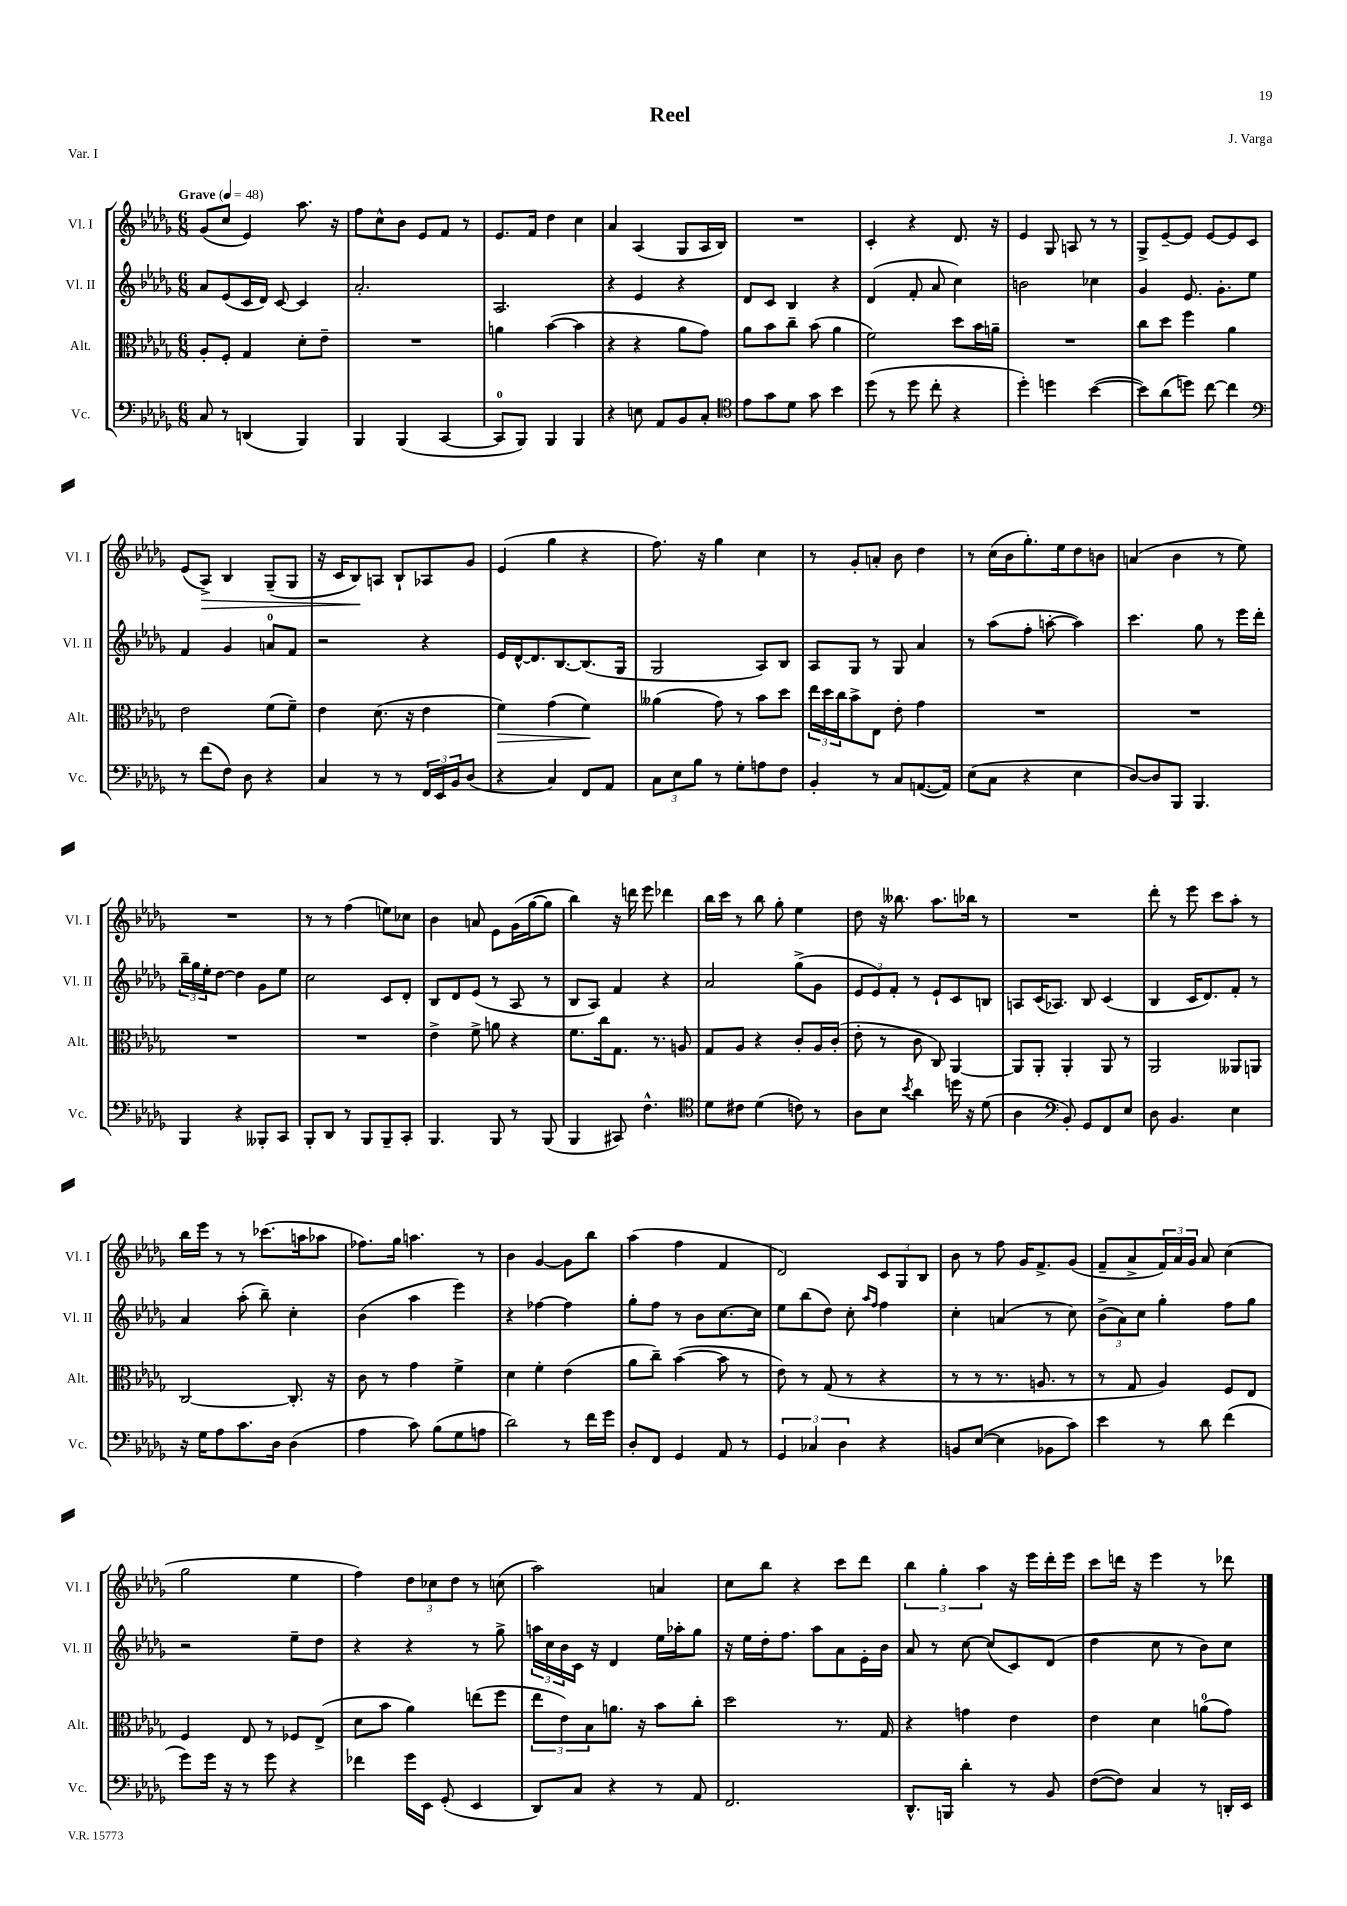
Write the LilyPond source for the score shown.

\header { title = "Reel" composer = "J. Varga" piece = "Var. I" }
<<
\new StaffGroup <<
\new Staff = "s0" \with { instrumentName = "Vl. I" shortInstrumentName = "Vl. I" } {
    \clef treble \key des \major \numericTimeSignature \time 6/8 \tempo "Grave" 4 = 48
    ges'8( c''8 ees'4) aes''8. r16 |
    f''8 c''8-^ bes'8 ees'8 f'8 r8 |
    ees'8. f'16 des''4 c''4 |
    aes'4 aes4( ges8 aes16 bes16) |
    R2. |
    c'4-. r4 des'8. r16 |
    ees'4 ges8 a8 r8 r8 |
    ges8-> ees'8~-- ees'8 ees'8~ ees'8 c'8 |
    ees'8( aes8->\>) bes4 ges8--( ges8 |
    r16 c'16 bes8\!) a8 bes8-! aes8 ges'8 |
    ees'4( ges''4 r4 |
    f''8.) r16 ges''4 c''4 |
    r8 ges'8-. a'8-. bes'8 des''4 |
    r8 c''16( bes'16 ges''8.-.) ees''16 des''8 b'8 |
    a'4( bes'4 r8 ees''8) |
    R2. |
    r8 r8 f''4( e''8) ces''8 |
    bes'4 a'8 ees'8 ges'16( ges''16~ ges''8 |
    bes''4) r16 d'''16 ees'''8 des'''4 |
    bes''16 c'''16 r8 bes''8 ges''8-. ees''4 |
    des''8 r16 beses''8. aes''8. bes''16 r8 |
    R2. |
    des'''8-. r8 ees'''8 c'''8 aes''8-. r8 |
    bes''16 ees'''16 r8 r8 ces'''8.( a''16 aes''8 |
    fes''8.) ges''16 a''4. r8 |
    bes'4 ges'4~ ges'8 bes''8 |
    aes''4( f''4 f'4 |
    des'2) \tuplet 3/2 { c'8 ges8 bes8 } |
    bes'8 r8 f''8 ges'16 f'8.-> ges'8( |
    f'8-- aes'8-> \tuplet 3/2 { f'16) aes'16 ges'16 } aes'8 c''4( |
    ges''2 ees''4 |
    f''4) \tuplet 3/2 { des''8 ces''8 des''8 } r8 c''8( |
    aes''2) a'4 |
    c''8 bes''8 r4 c'''8 des'''8 |
    \tuplet 3/2 { bes''4 ges''4-. aes''4 } r16 ees'''16 des'''16-. ees'''16 |
    c'''8 d'''16 r16 ees'''4 r8 des'''8 \bar "|." |
}
\new Staff = "s1" \with { instrumentName = "Vl. II" shortInstrumentName = "Vl. II" } {
    \clef treble \key des \major \numericTimeSignature \time 6/8
    aes'8 ees'8( c'16 des'16) c'8~ c'4 |
    aes'2.-. |
    aes2. |
    r4 ees'4 r4 |
    des'8 c'8 bes4 r4 |
    des'4( f'8-. aes'8 c''4) |
    b'2 ces''4 |
    ges'4 ees'8. ges'8.-. ees''8 |
    f'4 ges'4 a'8-0 f'8 |
    r2 r4 |
    ees'16 des'16~-^ des'8. bes8.~ bes8.( ges16 |
    ges2 aes8) bes8 |
    aes8 ges8 r8 ges8 aes'4 |
    r8 aes''8( f''8-. a''8~-. a''4) |
    c'''4. ges''8 r8 ees'''16 des'''16-. |
    \tuplet 3/2 { bes''16-- ges''16 ees''16-. } des''8~ des''4 ges'8 ees''8 |
    c''2 c'8 des'8-. |
    bes8 des'8 ees'8( r8 aes8 r8 |
    bes8 aes8) f'4 r4 |
    aes'2 ges''8->( ges'8 |
    \tuplet 3/2 { ees'8 ees'8) f'8-. } r8 ees'8-! c'8 b8 |
    a8 c'16( aes8.) bes8 c'4( |
    bes4 c'16 des'8.) f'8-. r8 |
    aes'4 aes''8-.( bes''8--) c''4-. |
    bes'4( aes''4 ees'''4) |
    r4 fes''4~ fes''4 |
    ges''8-. f''8 r8 bes'8 c''8.~ c''16 |
    ees''8 bes''8( des''8) c''8-. \grace { aes''16 f''16 } f''4 |
    c''4-. a'4( r8 c''8) |
    \tuplet 3/2 { bes'8->( aes'8) c''8 } ges''4-. f''8 ges''8 |
    r2 ees''8-- des''8 |
    r4 r4 r8 ges''8-> |
    \tuplet 3/2 { a''16 c''16 bes'16 } c'16 r16 des'4 ees''16 aes''16-. ges''8 |
    r16 ees''16 des''16-. f''8. aes''8 aes'8 ees'16-. bes'16 |
    aes'8 r8 c''8~ c''8( c'8) des'8( |
    des''4 c''8 r8 bes'8) c''8 \bar "|." |
}
\new Staff = "s2" \with { instrumentName = "Alt." shortInstrumentName = "Alt." } {
    \clef alto \key des \major \numericTimeSignature \time 6/8
    aes8-. f8-. ges4 des'8-. ees'8-- |
    R2. |
    a'4 bes'4~( bes'4 |
    r4 r4 aes'8 ges'8) |
    aes'8 bes'8 c''8-- bes'8( aes'4 |
    f'2) des''8 bes'16 a'16-- |
    R2. |
    c''8 des''8 f''4 aes'4 |
    ees'2 f'8( f'8--) |
    ees'4 des'8.( r16 ees'4 |
    f'4\>) ges'4( f'4\!) |
    aeses'4( ges'8) r8 bes'8 des''8 |
    \tuplet 3/2 { ees''16 des''16 c''16 } bes'8-> ees8 ees'8-. ges'4 |
    R2. |
    R2. |
    R2. |
    R2. |
    ees'4-> f'8-> a'8 r4 |
    f'8. c''16 ges8. r8. a8 |
    ges8 aes8 r4 c'8-. aes16 c'16-.( |
    ees'8-. r8 c'8 c8) aes,4~ |
    aes,8 aes,8-. aes,4-. aes,8 r8 |
    aes,2 aeses,8 a,8 |
    c2~ c8.-. r16 |
    c'8 r8 ges'4 f'4-> |
    des'4 f'4-. ees'4( |
    aes'8 c''8--) bes'4~( bes'8 r8 |
    ees'8) r8 ges8( r8 r4 |
    r8 r8 r8. a8. r8 |
    r8 ges8 aes4) f8 ees8 |
    f4 ees8 r8 fes8 ees8->( |
    des'8 bes'8 aes'4) e''8( f''8 |
    \tuplet 3/2 { ees''8 ees'8) bes8 } a'8. r16 bes'8 c''8-. |
    des''2 r8. ges16 |
    r4 g'4 ees'4 |
    ees'4 des'4 a'8-0( ges'8) \bar "|." |
}
\new Staff = "s3" \with { instrumentName = "Vc." shortInstrumentName = "Vc." } {
    \clef bass \key des \major \numericTimeSignature \time 6/8
    c8 r8 d,4( bes,,4) |
    bes,,4 bes,,4( c,4~ |
    c,8-0 bes,,8) bes,,4 bes,,4 |
    r4 e8 aes,8 bes,8 c8-. |
    \clef tenor ees'8 ges'8 des'8 ges'8 bes'4 |
    des''8( r8 des''8 c''8-. r4 |
    des''4-.) d''4 bes'4~( |
    bes'8) aes'8( d''8) c''8~ c''4 |
    \clef bass r8 f'8( f8) des8 r4 |
    c4 r8 r8 \tuplet 3/2 { f,16 ees,16 bes,16 } des8( |
    r4 c4) f,8 aes,8 |
    \tuplet 3/2 { c8 ees8 bes8 } r8 ges8-. a8 f8 |
    bes,4-. r8 c8 a,8.~( a,16) |
    ees8( c8 r4 ees4 |
    des8~) des8 bes,,8 bes,,4. |
    bes,,4 r4 beses,,8-. c,8 |
    bes,,8-. des,8 r8 bes,,8 bes,,8-- c,8-. |
    bes,,4. bes,,8 r8 bes,,8( |
    bes,,4 cis,8) f4.-^ |
    \clef tenor des'8 cis'8 des'4( c'8) r8 |
    aes8 bes8 \acciaccatura { bes'8 } aes'4 d''16 r16 des'8( |
    aes4 \clef bass bes,8-.) ges,8 f,8 ees8 |
    des8 bes,4. ees4 |
    r16 ges16 aes8 c'8. des16 des4( |
    aes4 c'8) bes8( ges8 a8 |
    des'2) r8 f'16 ges'16 |
    des8-. f,8 ges,4 aes,8 r8 |
    \tuplet 3/2 { ges,4 ces4 des4 } r4 |
    b,8 ees8~( ees4 bes,8 c'8) |
    ees'4 r8 des'8 f'4( |
    ges'8) ges'16 r16 r8 ges'8 r4 |
    fes'4 ges'16 ees,16 ges,8-.( ees,4 |
    des,8) c8 r4 r8 aes,8 |
    f,2. |
    des,8.-^ b,,16 des'4-. r8 bes,8 |
    f8~( f8) c4 r8 d,16-. ees,16 \bar "|." |
}
>>
>>
\layout { \context { \Score \remove "Bar_number_engraver" } }
